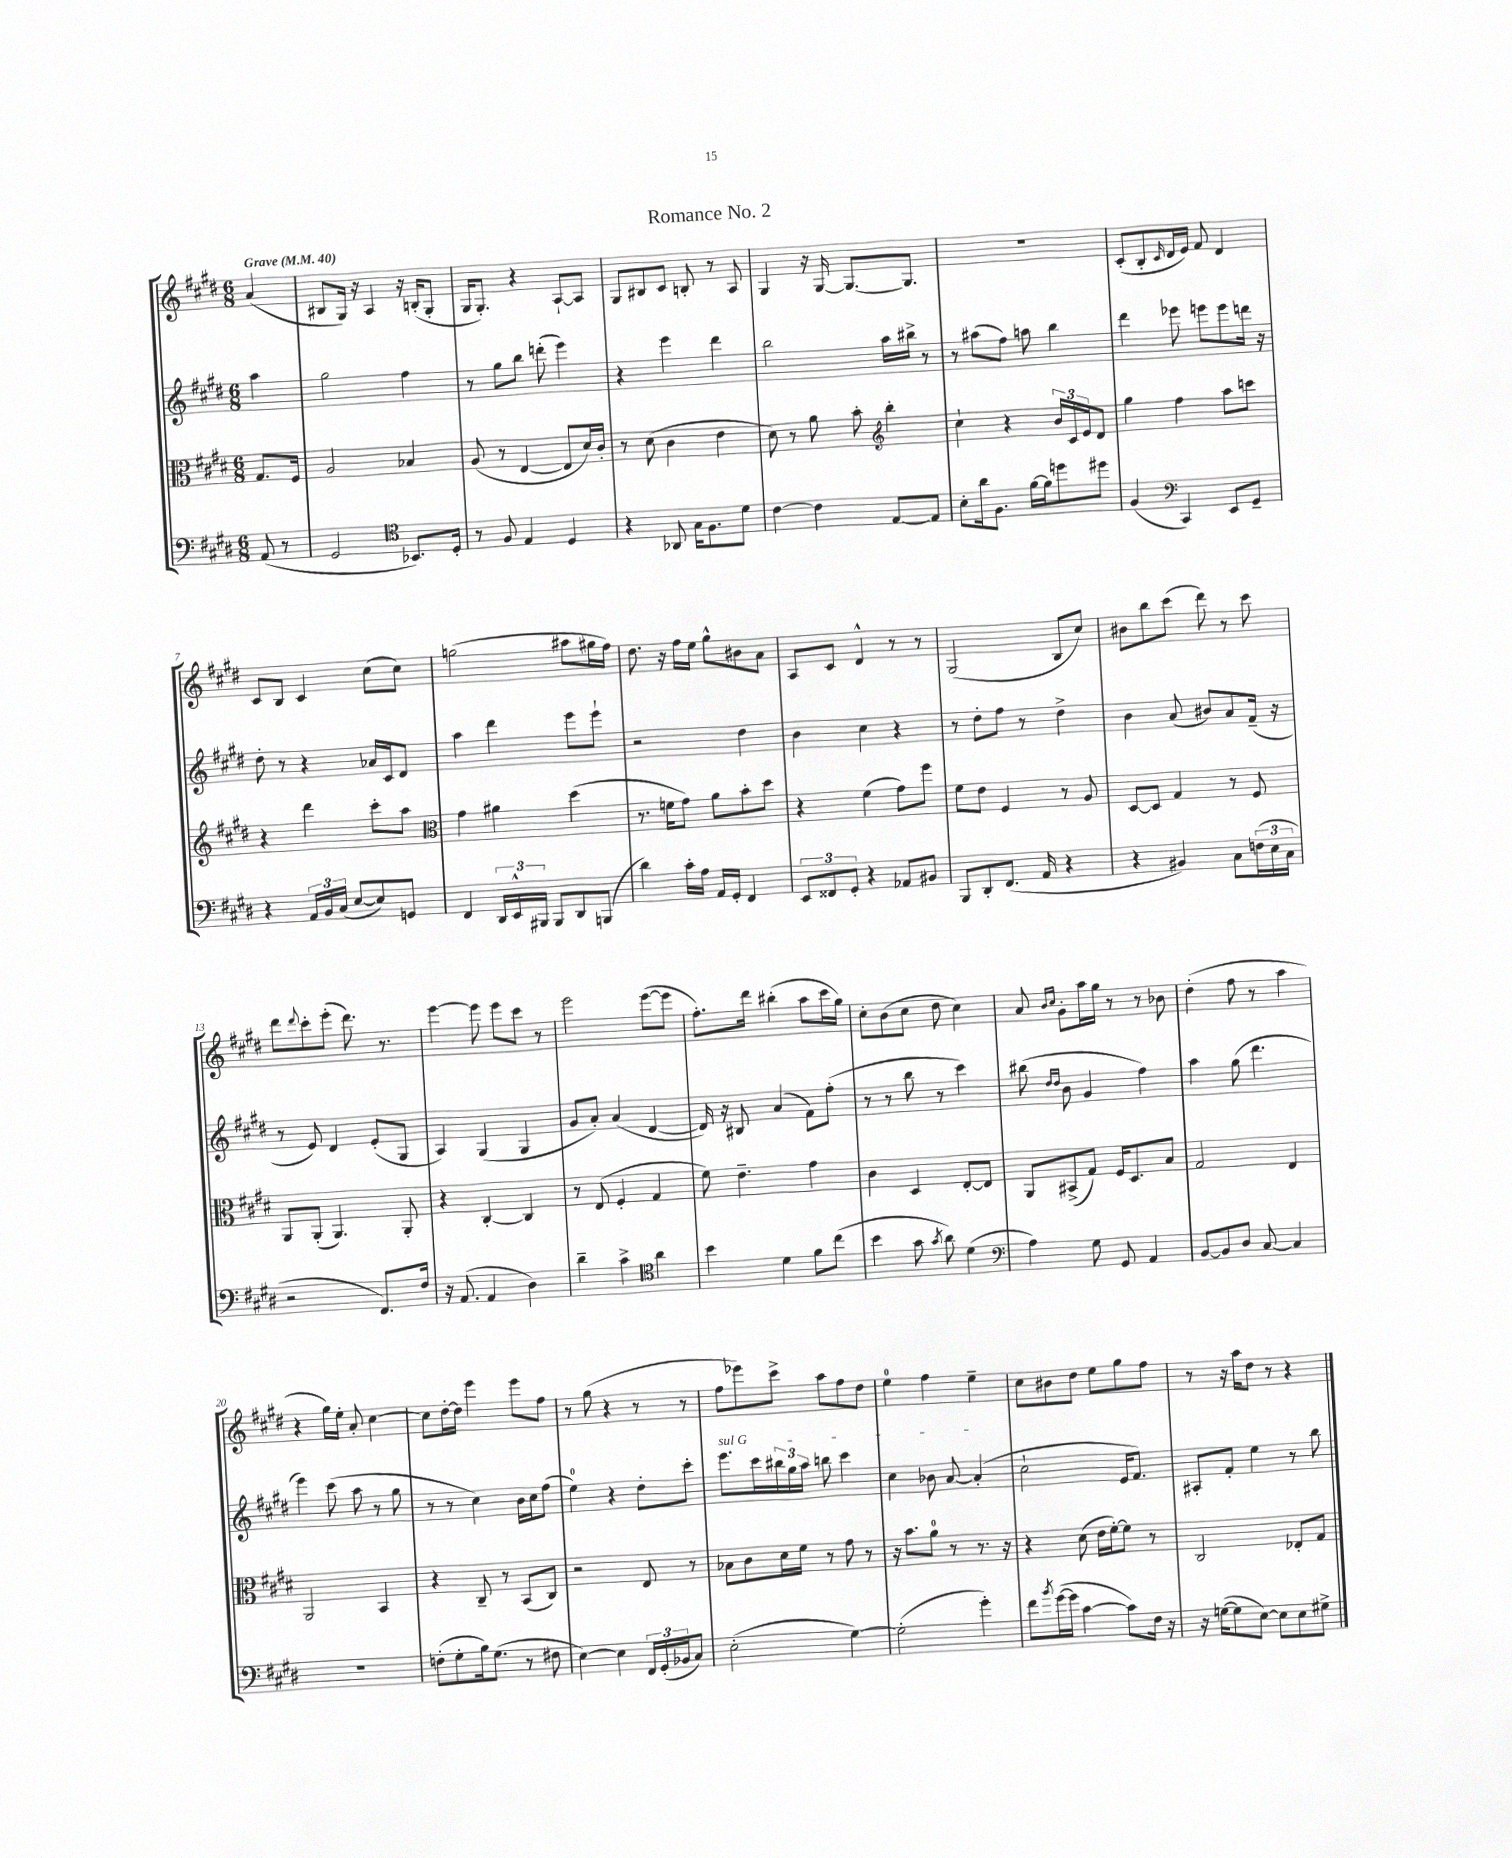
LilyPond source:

\header { title = "Romance No. 2" }
<<
\new StaffGroup <<
\new Staff = "s0" {
    \clef treble \key e \major \numericTimeSignature \time 6/8 \partial 4 \tempo "Grave" 4 = 40
    a'4( |
    bis8 gis16) r16 a4 r16 b16-.( gis8-. |
    gis16 gis8.-.) r4 a8~-! a8 |
    gis8 bis8 cis'8 b8-. r8 a8 |
    gis4 r16 gis16~ gis8.~ gis8. |
    R2. |
    cis'8-.( b8-. \grace { cis'16 } dis'16 e'16) fis'8 dis'4 |
    cis'8 b8 cis'4 cis''8( cis''8) |
    g''2( ais''8 gis''16 fis''16) |
    dis''8. r16 fis''16 e''16 gis''8-^ bis'8 a'8 |
    a8 cis'8 dis'4-^ r8 r8 |
    gis2( b8 cis''8) |
    bis'8 b''8 cis'''8( dis'''8) r8 cis'''8 |
    dis'''8 \appoggiatura { dis'''8 } cis'''8-. e'''8-.( dis'''8.) r8. |
    e'''4~ e'''8 e'''8 cis'''8 r8 |
    e'''2 e'''8~( e'''8 |
    fis''8.-.) dis'''16 bis''4-.( a''8 cis'''16 gis''16) |
    cis''8-. b'8( cis''8 dis''8 cis''4) |
    a'8 \grace { b'16 cis''16 } gis'8-. a''16 gis''16 r8 r8 bes'8 |
    dis''4-.( fis''8 r8 a''4 |
    r4 gis''16) e''16-. a'8-. cis''4~ |
    cis''8 dis''16~-. dis''16 e'''4 e'''8 fis''8 |
    r8 gis''8( r4 r8 r8 |
    fis''8 ees'''8) cis'''8-> a''8 fis''8 dis''8 |
    e''4-0 fis''4 e''4-- |
    cis''8 bis'8 dis''8 e''8 gis''8 fis''8 |
    r8 r16 a''16 dis''8 r8 r4 \bar "|." |
}
\new Staff = "s1" {
    \clef treble \key e \major \numericTimeSignature \time 6/8 \partial 4
    a''4 |
    gis''2 fis''4 |
    r8 gis''8 b''8 d'''8-.( e'''4) |
    r4 e'''4 dis'''4 |
    b''2 a''16 bis''16-> r8 |
    r8 ais''8( fis''8) a''8 b''4 |
    dis'''4 ees'''8 e'''8 e'''8 d'''16 r16 |
    dis''8-. r8 r4 aes'16 cis'16 dis'8 |
    a''4 dis'''4 e'''8 e'''8-! |
    r2 dis''4 |
    b'4 cis''4 r4 |
    r8 dis''8-. fis''8 r8 dis''4-> |
    b'4 a'8( bis'8) a'8 fis'16--( r16 |
    r8 e'8) dis'4 e'8-.( gis8 |
    a4) gis4( gis4 |
    gis'8 a'8-.) a'4( dis'4~ |
    dis'16) r16 bis8 a'4( fis'8) fis''8-.( |
    r8 r8 b''8 r8 cis'''4) |
    bis''8( \grace { dis''16 dis''16 } b'8 gis'4 fis''4) |
    a''4 gis''8( dis'''4. |
    e'''4) cis'''8( a''8 r8 gis''8 |
    r8 r8 cis''4) b'16 cis''16 fis''8( |
    e''4-0) r4 dis''8-. cis'''8-. |
    \once \override TextSpanner.bound-details.left.text = \markup { \italic "sul G" } e'''8.\startTextSpan cis'''16 \tuplet 3/2 { bis''16 gis''16 a''16 } b''8 cis'''4 |
    cis''4 bes'8 a'8~ a'4-.\stopTextSpan( |
    cis''2-! e'16 fis'8.) |
    ais8-. fis'8-. e''4 r8 b''8 \bar "|." |
}
\new Staff = "s2" {
    \clef alto \key e \major \numericTimeSignature \time 6/8 \partial 4
    gis8. fis16 |
    a2 bes4 |
    a8( r8 e4~ e8 dis'16) cis'16-. |
    r8 dis'8( cis'4 e'4 |
    dis'8) r8 a'8 b'8-. \clef treble b''4-. |
    cis''4-! r4 \tuplet 3/2 { b'16 cis'16 e'16 } dis'8 |
    gis''4 fis''4 a''8 c'''8 |
    r4 dis'''4 cis'''8-. a''8 |
    \clef alto gis'4 ais'4 dis''4( |
    r8. f'16 gis'8) a'8 b'8-. dis''8 |
    r4 fis'4( gis'8) fis''8 |
    fis'8 e'8 fis4 r8 a8 |
    dis8~ dis8 gis4 r8 fis8 |
    a,8 a,8-.( a,4.) a,8-. |
    r4 cis4~-. cis4 |
    r8 e8( fis4-. gis4 |
    fis'8) e'4.-- gis'4 |
    cis'4 dis4 e8~-. e8 |
    a,8 bis,8->( gis8) fis16 dis8. b8 |
    gis2 e4 |
    a,2 b,4 |
    r4 cis8-- r8 b,8( cis8) |
    r2 e8 r8 |
    bes8 cis'8 dis'16 fis'16 r8 gis'8 r8 |
    r16 b'8. a'8-0 r8 r8. r16 |
    r4 dis'8( e'16 fis'16~-.) fis'8 r8 |
    cis2 ees8-. gis8 \bar "|." |
}
\new Staff = "s3" {
    \clef bass \key e \major \numericTimeSignature \time 6/8 \partial 4
    a,8( r8 |
    gis,2 \clef tenor bes,8.) dis16-. |
    r8 fis8 e4 dis4 |
    r4 aes,8 gis16 fis8. dis'8 |
    cis'4~ cis'4 e8~ e8 |
    b8-. a'16 fis8. fis'16~ fis'16 d''8 dis''8 |
    fis4( \clef bass cis,4) e,8 gis,8-- |
    r4 \tuplet 3/2 { a,16 b,16 cis16( } e8~ e8) g,8 |
    fis,4 \tuplet 3/2 { dis,16 e,16-^ bis,,16 } bis,,8 dis,8 b,,8( |
    dis'4) cis'16-. a16 a,16 gis,16-. fis,4 |
    \tuplet 3/2 { e,8 fisis,8 gis,8-. } r4 aes,8 bis,8 |
    b,,8 dis,8-. fis,8.( a,16 r4 |
    r4 bis,4) cis8 \tuplet 3/2 { f16( e16 cis16 } |
    r2 fis,8.) fis16 |
    r16 a,8.( a,4 dis4) |
    dis'4-- cis'4-> \clef tenor a'4 |
    b'4 dis'4 fis'8 cis''8( |
    b'4 gis'8 \acciaccatura { gis'8 } a'8) dis'4( |
    \clef bass a4) gis8 gis,8 a,4 |
    b,8~ b,8 dis8 cis8~ cis4 |
    R2. |
    f8-.( gis8-. b16) gis8.( r8 fis8 |
    e4~) e4 \tuplet 3/2 { fis,16 gis,16-.( bes,16 } cis8) |
    e2-.( gis4~) |
    gis2-.( gis'4-.) |
    fis'8 \acciaccatura { b'8 } gis'16~( gis'16 cis'4~ cis'8) fis16 r16 |
    r16 g16~( g8 e8~) e8 e8 gis8-> \bar "|." |
}
>>
>>
